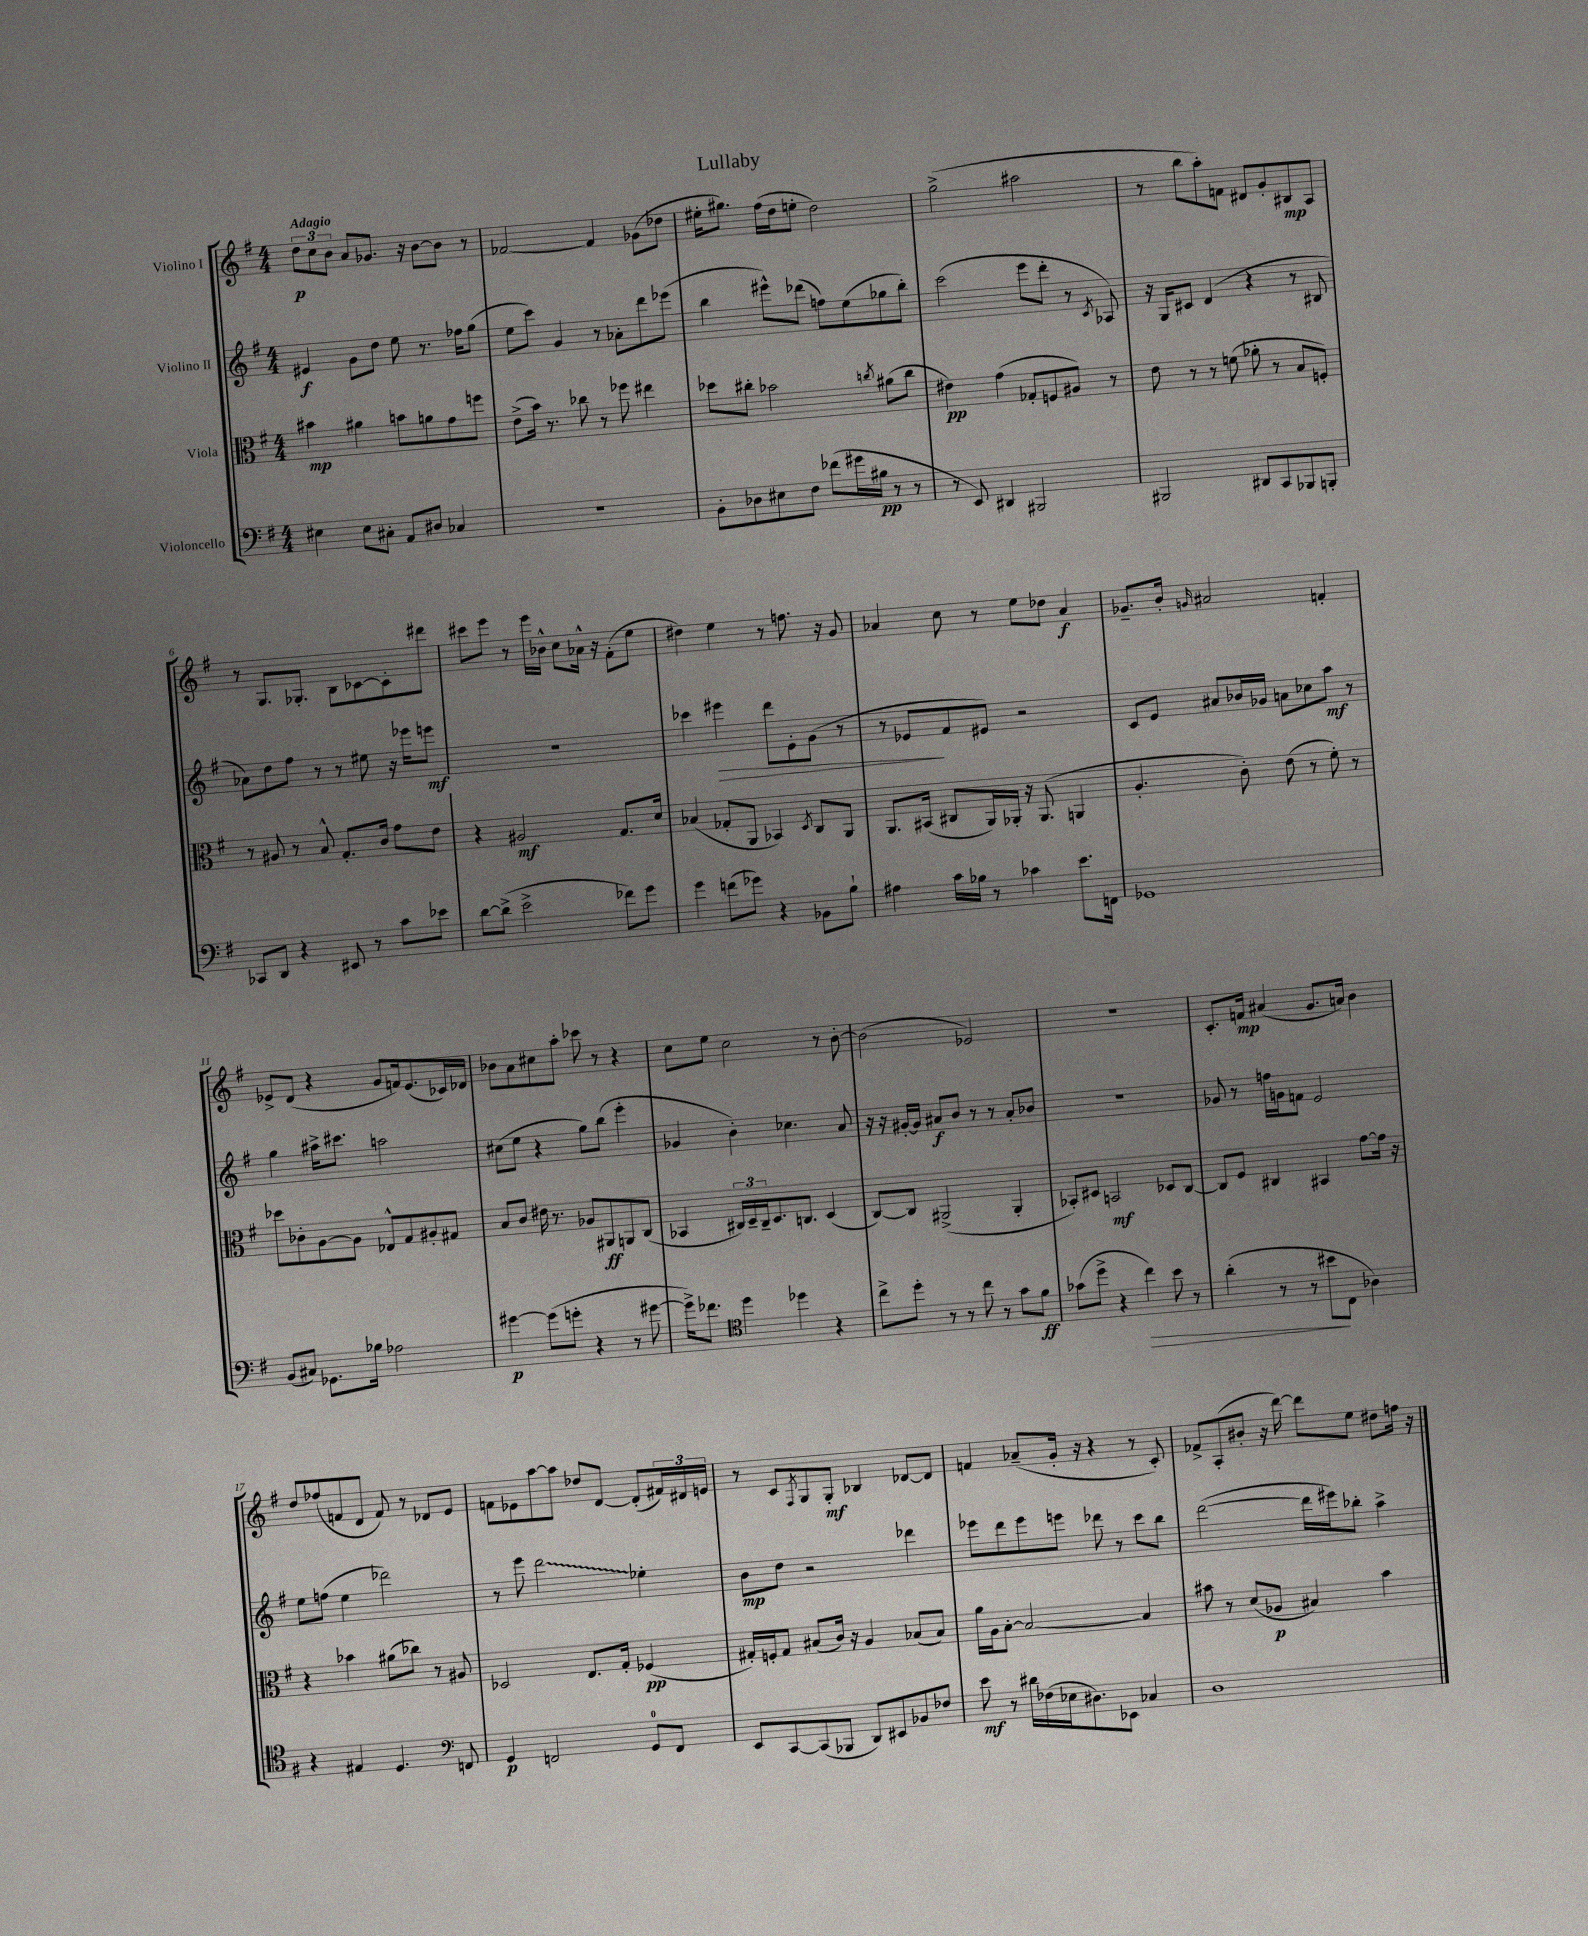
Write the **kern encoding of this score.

**kern	**kern	**kern	**kern
*staff4	*staff3	*staff2	*staff1
*clefF4	*clefC3	*clefG2	*clefG2
*k[f#]	*k[f#]	*k[f#]	*k[f#]
*M4/4	*M4/4	*M4/4	*M4/4
4E#\	4b#\	4e#/	12dd\L
.	.	.	12cc\
.	.	.	12b\J
8E#\L	4a#\	8g\L	8a/L
8C#'\J	.	8dd\J	8.g-/J
8AA/L	8b\L	8ee\	.
.	.	.	16r
8D#/J	8a\	8.r	[8b\L
4C-/	8g\	.	8b\]J
.	.	16ff-\LK	.
.	8ff\J	(8gg\J	8r
=	=	=	=
1r	(8e^\L	8ee\L	[2f-/
.	16b\Jk)	8ccc\J)	.
.	8.r	.	.
.	.	4g/	.
.	8cc-\	.	.
.	8r	8r	4f-/]
.	8ff-\	8a-'\L	.
.	4ee#\	8ddd\	(8g-\L
.	.	(8eee-\J	8dd-\J
=	=	=	=
8BB'\L	8dd-\L	4bb\	16ee#'\LK
.	.	.	8.gg#\J)
8D-\	8cc#'\J	.	.
8E#\	2b-\	8eee#^^\L)	(16ff#\LL
.	.	.	16dd\J
8F#\J	.	(8ddd-\J	8ee'\J
(8f-\L	.	8ff\L)	2dd\)
16g#\L	.	(8ee\	.
16B#\JJ	.	.	.
.	8qcc/	.	.
8r	(8a#\L	8gg-\	.
8r	8cc\J	8bb'\J)	.
=	=	=	=
8r	4e#\)	(2ccc\	(2gg^\
8EE/)	.	.	.
4DD#/	(4g\	.	.
2BBB#/	8G-'/L	8eee\L	2aa#\
.	8F/	8ddd'\J	.
.	8A#/J)	8r	.
.	.	8qc/	.
.	8r	8A-/)	.
=	=	=	=
2BBB#/	8e\	16r	8r
.	.	16G/LK	.
.	8r	8c#/J	8bb\L
.	8r	(4d/	8aa'\)
.	(8f\	.	8f\J
8DD#/L	8a-'\	4r	8d#/L
8CC/	8r	.	8g'/
8BBB-/	8B/L	8r	8B#/
8BBB'/J	8F'/J)	8B#/	8A/J
=	=	=	=
8CC-/L	8r	8a-\L)	8r
8DD/J	8A#/	8dd\	8.G/L
4r	8r	8ff#\J	.
.	.	.	8.G-'/J
.	8B^^/	8r	.
8EE#/	8.G'/L	8r	8B\L
8r	.	8ee#\	[8c-\
.	16c/Jk	.	.
8c\L	8g\L	16r	8c-'\]
.	.	16eee-\LK	.
8e-\J	8e\J	8eee\J	8ddd#\J
=	=	=	=
[8d\L	4r	1r	8ccc#\L
(8d^\]J	.	.	8eee\J
2e^\	2A#/	.	8r
.	.	.	16eee\LL
.	.	.	16b-^^\JJ
.	.	.	8cc\L
.	.	.	16a-^^\Jk
.	.	.	16r
8f-\L)	8.G/L	.	(8f#'\L
8g\J	.	.	8ee\J
.	16d/Jk	.	.
=	=	=	=
4g\	(4B-/	4ccc-\	4dd#\)
(8f\L	8G-'/L	4eee#\	4ee\
8g-\J)	8AA/J	.	.
4r	4BB-/)	8ddd\L	8r
.	.	8e'\	8.ff\
.	8qD/	.	.
8BB-\L	8C/L	(8g\J	.
.	.	.	16r
8B`\J	8AA/J	8r	8g/
=	=	=	=
4A#\	8.AA/L	8r	4a-/
.	.	8e-/L	.
.	(16BB#/Jk	.	.
16c\LL	8C#/L	8f#/	8cc\
16B-\JJ	.	.	.
8r	16AA/L)	8e#/J)	8r
.	16AA-'/JJ	.	.
4c-\	16r	2r	8ee\L
.	(8.AA-/	.	.
.	.	.	8dd-\J
8.e\L	4AA/	.	4a-/
16FF\Jk	.	.	.
=	=	=	=
1GG-	4.A'/	8c/L	8.g-~/L
.	.	8e/J	.
.	.	.	16b'/Jk
.	.	.	16qqg/
.	.	8a#/L	2a#/
.	8c'\)	16b-/L	.
.	.	16g-/JJ	.
.	(8e\	8a\L	.
.	8r	8cc-\	.
.	8f#'\)	8aa\J	4f'/
.	8r	8r	.
=	=	=	=
(8BB/L	8dd-\L	4gg\	8e-^/L
8C#/J)	8c-'\	.	(8d/J
8.GG-\L	[8A\	16aa#^\LK	4r
.	.	8.ccc#\J	.
.	8A\]J	.	.
16B-\Jk	.	.	.
2A-\	8E-^^/L	2aa\	8g/L
.	8G/	.	16f/k)
.	.	.	(8.e-/
.	8A#'/	.	.
.	8G#/J	.	16c-/L)
.	.	.	16d-/JJ
=	=	=	=
[4g#\	8B/L	(8cc#\L	8b-\L
.	8c/J	8ee\J	8a\
(8g#\]L	16e#\	4r	8cc#\
.	8.r	.	.
8g'\J	.	.	8aa'\J
4r	8A-/L	8gg\L)	8ccc-\
.	8AA#/	(8bb\J	8r
8r	8AA/	4eee'\	4r
[8g#\	(8C/J	.	.
=	=	=	=
16g#^\]LK)	4BB-/	4g-/	8cc\L
8.f-\J	.	.	.
.	.	.	8ee\J
*clefC4	*	*	*
4dd\	24C#/LL)	4b'\)	2cc\
.	24D~/	.	.
.	24C#~/J	.	.
.	8.D/	.	.
4dd-\	.	4.cc-\	.
.	8.C/J	.	.
4r	(4D/	.	8r
.	.	8a/	[8b'\
=	=	=	=
8cc^\L	[8C/L)	16r	(2b\]
.	.	16r	.
8dd'\J	8C/]J	[16g#'/LL	.
.	.	16g#/]JJ	.
8r	(2AA#^/	8a#/L	.
8r	.	8b/J	.
8cc\	.	8r	2e-/)
8r	.	8r	.
8g\L	4AA#'/	8a#'/L	.
8f#\J	.	8b-/J	.
=	=	=	=
(8g-\L	8BB-'/L)	1r	1r
8dd^\J	8D#/J	.	.
4r	2BB/	.	.
4cc\)	.	.	.
8b\	8D-/L	.	.
8r	[8C/J	.	.
=	=	=	=
(4a'\	8C/]L	8g-/	8.c'/L
.	8F#/J	8r	.
.	.	.	16f/Jk
8r	4C#/	16ff\LL	(4a#/
.	.	16g\J	.
8r	.	8f\J	.
8b#\L	4BB#/	2e/	8.g/L
8C\J	.	.	.
.	.	.	16a/Jk)
4A-\)	[8g\L	.	4b\
.	16g\]Jk	.	.
.	16r	.	.
=	=	=	=
4r	4r	8ee\L	8dd/L
.	.	(8ff\J	(8ff-/
4E#/	4b-\	4ee\	8f/
.	.	.	8d/J
4.D/	(8a#\L	2ddd-\)	8f/)
.	8cc-\J)	.	8r
.	8r	.	8d-/L
*clefF4	*	*	*
8FF/	8A#/	.	8e/J
=	=	=	=
4GG/	2D-/	8r	8f\L
.	.	8eee\	8e-\
2FF/	.	2ddd\	[8aa\
.	.	.	8aa\]J
.	8.E/L	.	8dd-/L
.	.	.	[8d/J
.	16G'/Jk	.	.
8GG/L	(4F-/	4ee-'\	(8d'/]L
8FF/J	.	.	24f#/L)
.	.	.	24d#/
.	.	.	24e/JJ
=	=	=	=
8EE/L	16G#'/LL)	8b\L	8r
.	16F'/J	.	.
[8CC/	8G#/J	8dd\J	8c/L
.	.	.	8qF#/
(8CC/]	(8B#/L	2r	8G/
8BBB-/J	16c/Jk)	.	8G'/J
.	16r	.	.
8DD/L)	4A/	.	4B-/
8EE#/	.	.	.
8BB-/	(8B-/L	4ddd-\	[8d-/L
8F-/J	8B-/J)	.	8d-/]J
=	=	=	=
8e\	16a\LL	8eee-\L	4f/
.	16A\J	.	.
8r	[8B'\J	8ddd\	.
16d#\LL	2B/_	8eee-\	(8a-~/L
(16F-\	.	.	.
16E-\J	.	8eee\J	16g'/Jk
8.D#\)	.	.	16r
.	.	8ddd-\	4r
8EE-\J	.	8r	.
4C-/	4B/]	8ccc\L	8r
.	.	8bb\J	8c'/)
=	=	=	=
1D	8b#\	([2ddd\	8f-^/L
.	8r	.	(8A'/
.	(8d/L	.	8b#'/J
.	8A-/J	.	16r
.	.	.	[16ddd\)
.	4B#/)	16ddd\]LL	8ddd\]L
.	.	16eee#\J)	.
.	.	8bb-'\J	8ee\J
.	4b#\	4aa^\	8dd#\L
.	.	.	16ff\Jk
.	.	.	16r
==	==	==	==
*-	*-	*-	*-
